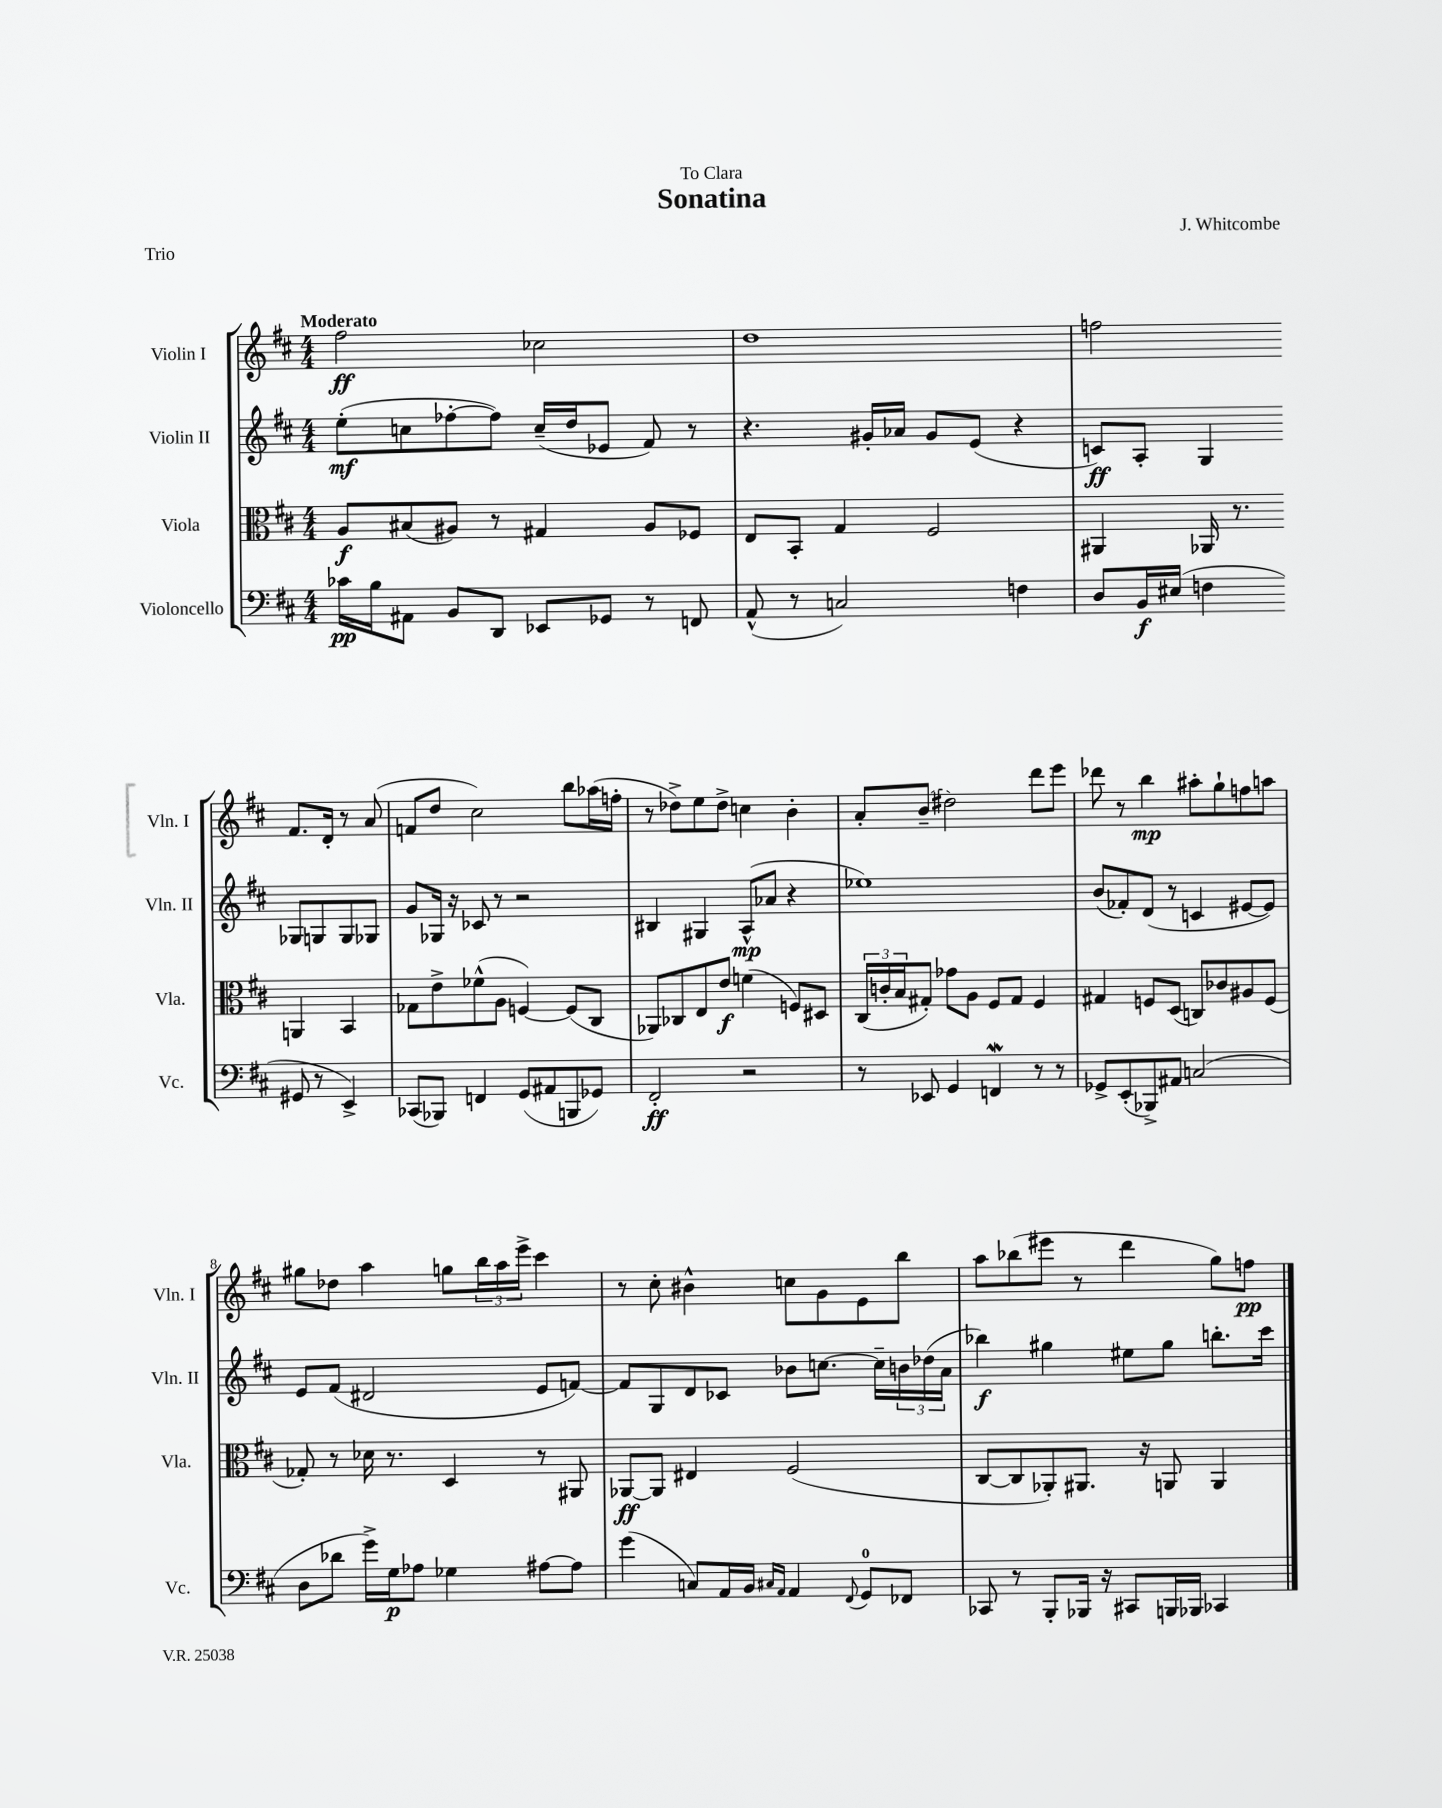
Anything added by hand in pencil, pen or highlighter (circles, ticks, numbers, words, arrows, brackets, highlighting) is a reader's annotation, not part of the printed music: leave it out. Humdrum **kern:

**kern	**dynam	**kern	**dynam	**kern	**dynam	**kern	**dynam
*part4	*part4	*part3	*part3	*part2	*part2	*part1	*part1
*staff4	*staff4	*staff3	*staff3	*staff2	*staff2	*staff1	*staff1
*I"Violoncello	*	*I"Viola	*	*I"Violin II	*	*I"Violin I	*
*I'Vc.	*	*I'Vla.	*	*I'Vln. II	*	*I'Vln. I	*
*clefF4	*	*clefC3	*	*clefG2	*	*clefG2	*
*k[f#c#]	*	*k[f#c#]	*	*k[f#c#]	*	*k[f#c#]	*
*M4/4	*	*M4/4	*	*M4/4	*	*M4/4	*
=1	=1	=1	=1	=1	=1	=1	=1
!	!	!	!	!	!	!LO:TX:a:B:t=Moderato	!
16c-X\LL	pp	8A/L	f	(8ee'\L	mf	2ff#\	ff
16B\J	.	.	.	.	.	.	.
8AA#X\J	.	(8B#X/	.	8ccn\	.	.	.
8BB/L	.	8A#X/J)	.	[8ff-X'\	.	.	.
8DD/J	.	8r	.	8ff-\J])	.	.	.
8EE-X/L	.	4G#X/	.	(16cc~/LL	.	2cc-X\	.
.	.	.	.	16dd/J	.	.	.
8GG-X/J	.	.	.	8e-X/J	.	.	.
8r	.	8A#/L	.	8f#/)	.	.	.
8FFn/	.	8F-X/J	.	8r	.	.	.
=2	=2	=2	=2	=2	=2	=2	=2
(8AA^^/	.	8E/L	.	4.r	.	1dd	.
8r	.	8BB'/J	.	.	.	.	.
2Cn/)	.	4G/	.	.	.	.	.
.	.	.	.	16g#X'/LL	.	.	.
.	.	.	.	16a-X/JJ	.	.	.
.	.	2F#/	.	8g#/L	.	.	.
.	.	.	.	(8e/J	.	.	.
4Fn\	.	.	.	4r	.	.	.
=3	=3	=3	=3	=3	=3	=3	=3
8D/L	.	4AA#X/	.	8cn/L)	ff	2ffn\	.
16BB/L	f	.	.	8A'/J	.	.	.
(16E#X/JJ	.	.	.	.	.	.	.
4Fn\	.	16AA-X/	.	4G/	.	.	.
.	.	8.r	.	.	.	.	.
8GG#X/	.	4AAn/	.	8G-X/L	.	8.f#/L	.
8r	.	.	.	8Gn/	.	.	.
.	.	.	.	.	.	16d'/Jk	.
4EE^/)	.	4BB/	.	8G/	.	8r	.
.	.	.	.	8G-X/J	.	(8a/	.
!!LO:LB:g=z
=4	=4	=4	=4	=4	=4	=4	=4
(8CC-X/L	.	8G-X\L	.	8g/L	.	8fn/L	.
8BBB-X/J)	.	8e^\	.	16G-X/Jk	.	8dd/J	.
.	.	.	.	16r	.	.	.
4FFn/	.	(8f-X^^\	.	8c-X/	.	2cc#\)	.
.	.	8A\J	.	8r	.	.	.
(8GG/L	.	[4Fn/)	.	2r	.	.	.
8AA#X/	.	.	.	.	.	.	.
8BBBn/	.	(8F/L]	.	.	.	8bb\L	.
8GG-X/J)	.	8C#/J	.	.	.	(16aa-X\L	.
.	.	.	.	.	.	16ffn'\JJ	.
=5	=5	=5	=5	=5	=5	=5	=5
2FF#'/	ff	8AA-X/L)	.	4B#X/	.	8r	.
.	.	8C-X/	.	.	.	8dd-X^\L)	.
.	.	8E/	.	4G#X/	.	8ee\	.
.	.	8e/J	f	.	.	8dd-^\J	.
2r	.	(4fn\	.	(8A^^/L	mp	4ccn\	.
.	.	.	.	8a-X/J	.	.	.
.	.	8Fn/L)	.	4r	.	4b'\	.
.	.	8D#X/J	.	.	.	.	.
=6	=6	=6	=6	=6	=6	=6	=6
8r	.	(24C#/LL	.	1ee-X)	.	8a'/L	.
.	.	24cn'/	.	.	.	.	.
.	.	24B/J	.	.	.	.	.
8EE-X/	.	8G#X'/J)	.	.	.	(8b~/J	.
4GG/	.	8g-X\L	.	.	.	2dd#X\)	.
.	.	8A\J	.	.	.	.	.
4FFnw/	.	8F#/L	.	.	.	.	.
.	.	8G#/J	.	.	.	.	.
8r	.	4F#/	.	.	.	8ddd\L	.
8r	.	.	.	.	.	8eee\J	.
=7	=7	=7	=7	=7	=7	=7	=7
8GG-X^/L	.	4G#X/	.	(8b/L	.	8ddd-X\	.
(8EE'/	.	.	.	8f-X'/)	.	8r	.
8BBB-X^/)	.	8Fn/L	.	(8d/J	.	4bb\	mp
8AA#X/J	.	(8D/J	.	8r	.	.	.
(2Cn/	.	8Cn/L)	.	4cn/	.	8aa#X'\L	.
.	.	8c-X/	.	.	.	8gg`\	.
.	.	8A#X/	.	[8e#X/L	.	8ffn\	.
.	.	(8F/J	.	8e#/J])	.	8aan\J	.
!!LO:LB:g=z
=8	=8	=8	=8	=8	=8	=8	=8
8D\L	.	8G-X'/)	.	8e/L	.	8gg#X\L	.
8d-X\J	.	8r	.	(8f#/J	.	8dd-X\J	.
16g^\LL)	.	16d-X\	.	2d#X/	.	4aa\	.
16G\J	p	8.r	.	.	.	.	.
8A-X\J	.	.	.	.	.	.	.
4G-X\	.	4D/	.	.	.	8ggn\L	.
.	.	.	.	.	.	24bb\L	.
.	.	.	.	.	.	24aa\	.
.	.	.	.	.	.	24eee^\JJ	.
[8A#X\L	.	8r	.	8e/L	.	4ccc#\	.
8A#\J]	.	8AA#X/	.	[8fn/J)	.	.	.
=9	=9	=9	=9	=9	=9	=9	=9
(4g\	.	[8AA-X/L	ff	8f/L]	.	8r	.
.	.	8AA-/J]	.	8G/	.	8cc#'\	.
8Cn/L)	.	4E#X/	.	8d/	.	4b#X^^\	.
16AA/L	.	.	.	8c-X/J	.	.	.
16BB/JJ	.	.	.	.	.	.	.
16qqC#X/LL	.	.	.	.	.	.	.
16qqAA/JJ	.	.	.	.	.	.	.
4AA/	.	(2F#/	.	8b-X\L	.	8ccn\L	.
.	.	.	.	[8.ccn\J	.	8g\	.
8qqFF#/	.	.	.	.	.	.	.
8GG/L	.	.	.	.	.	8e\	.
.	.	.	.	16cc~\LL]	.	.	.
8FF-X/J	.	.	.	24bn\	.	8bb\J	.
.	.	.	.	(24dd-X\	.	.	.
.	.	.	.	24a\JJ	.	.	.
=10	=10	=10	=10	=10	=10	=10	=10
8CC-X/	.	[8C#/L	.	4bb-X\)	f	8aa\L	.
8r	.	8C#/]	.	.	.	(8bb-X\	.
8BBB'/L	.	8AA-X'/)	.	4gg#X\	.	8eee#X\J	.
16BBB-X/Jk	.	8.AA#X/J	.	.	.	8r	.
16r	.	.	.	.	.	.	.
8CC#X/L	.	.	.	8ee#X\L	.	4ddd\	.
.	.	16r	.	.	.	.	.
16BBBn/L	.	8AAn/	.	8gg#\J	.	.	.
16BBB-X/JJ	.	.	.	.	.	.	.
4CC-X/	.	4AA/	.	8.bbn'\L	.	8gg\L)	.
.	.	.	.	.	.	8ffn\J	pp
.	.	.	.	16ccc#\Jk	.	.	.
==	==	==	==	==	==	==	==
*-	*-	*-	*-	*-	*-	*-	*-
